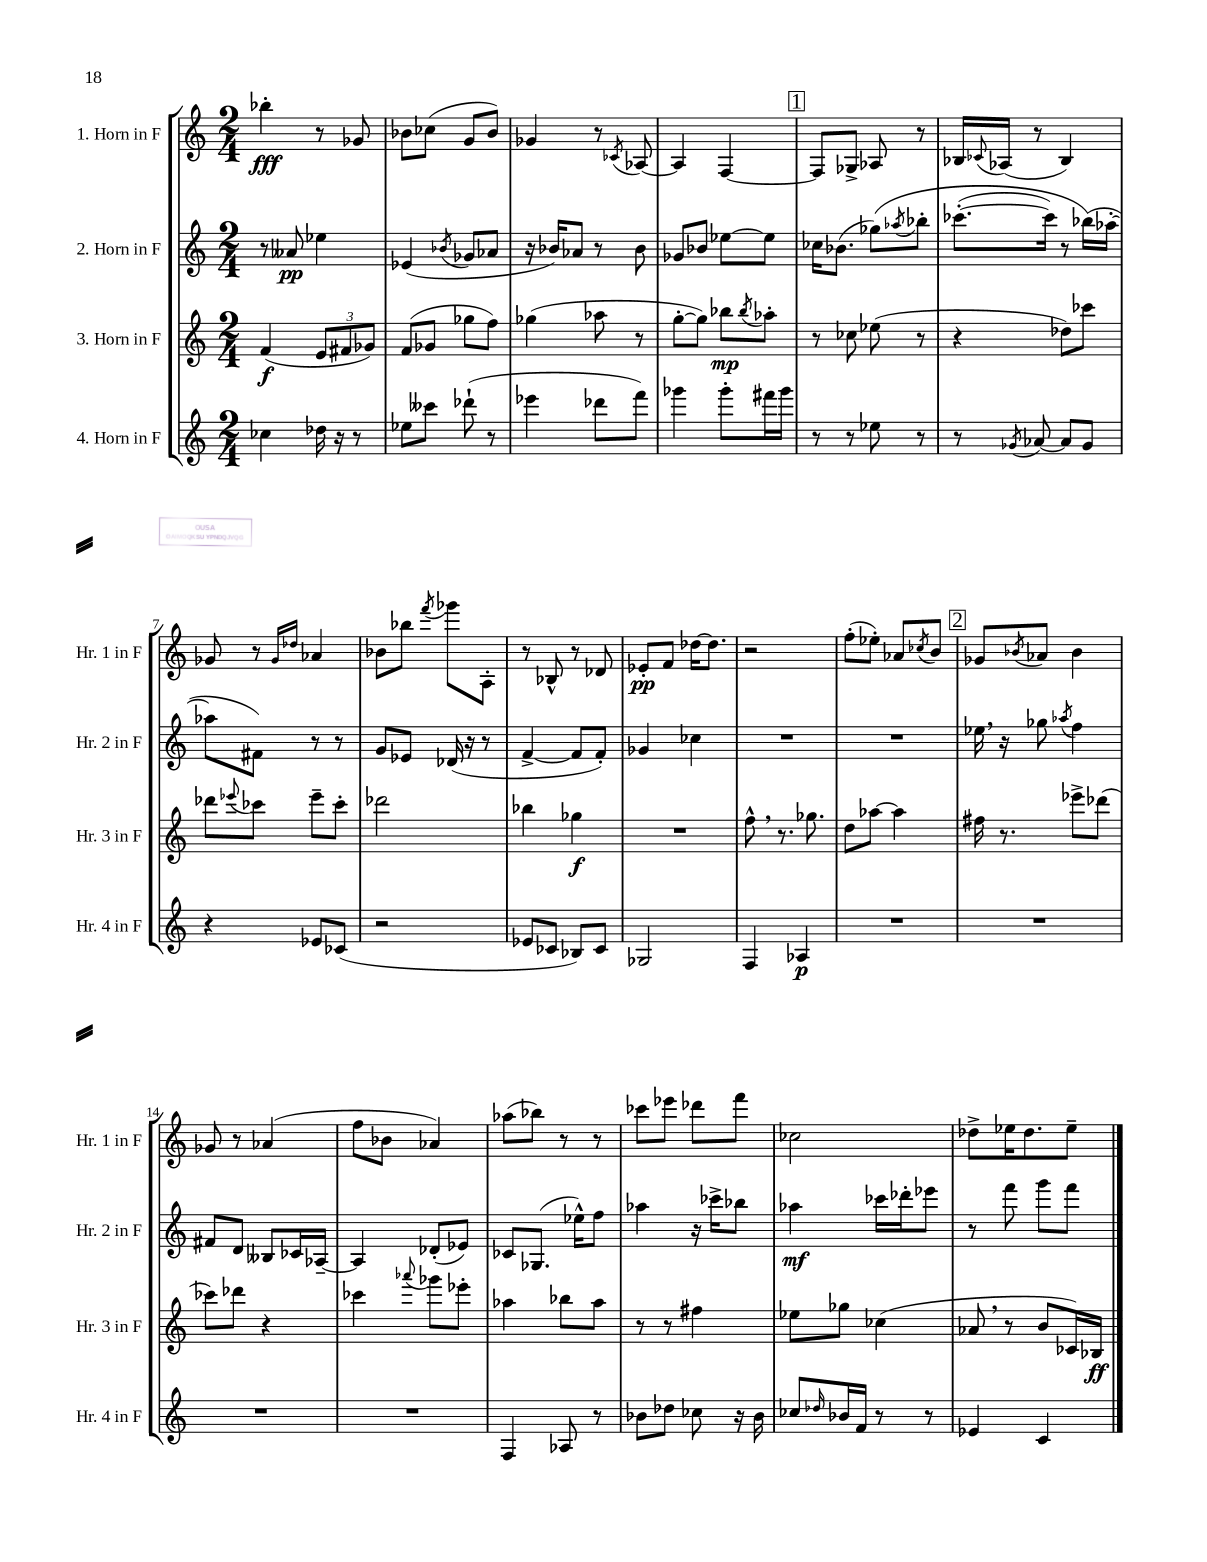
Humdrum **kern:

**kern	**kern	**kern	**kern
*staff4	*staff3	*staff2	*staff1
*clefG2	*clefG2	*clefG2	*clefG2
*k[]	*k[]	*k[]	*k[]
*M2/4	*M2/4	*M2/4	*M2/4
4cc-	(4f	8r	4bb-'
.	.	8a--	.
16dd-	12e	4ee-	8r
16r	.	.	.
.	12f#	.	.
8r	.	.	8g-
.	12g-)	.	.
=	=	=	=
8ee-	(8f	(4e-	8b-
8ccc--	8g-	.	(8cc-
.	.	8qb-	.
(8ddd-`	8gg-	8g-	8g
8r	8ff)	8a-	8b-)
=	=	=	=
4eee-	(4gg-	16r	4g-
.	.	16b-)	.
.	.	8a-	.
8ddd-	8aa-	8r	8r
.	.	.	8qc-
8fff)	8r	8b-	[8A-
=	=	=	=
4ggg-	[8gg'	8g-	4A-]
.	8gg])	8b-	.
8ggg-'	8bb-	[8ee-	[4F
.	8qbb-	.	.
16fff#	8aa-'	8ee-]	.
16ggg-	.	.	.
=	=	=	=
8r	8r	16cc-	8F]
.	.	(8.b-	.
8r	8cc-	.	8G-^
8ee-	(8ee-	&(8gg-)	8A-
.	.	8qaa-	.
8r	8r	8bb-'	8r
=	=	=	=
8r	4r	([8.ccc-'	16B-
.	.	.	8qqc-
.	.	.	(16A-
8qg-	.	.	.
[8a-	.	.	8r
.	.	16ccc-])	.
8a-]	8dd-)	8r	4B-)
8g-	8ccc-	(16bb-&)	.
.	.	[16aa-'	.
=	=	=	=
4r	8ddd-	8aa-]	8g-
.	8qqeee-	.	.
.	8ccc-	8f#)	8r
.	.	.	16qqg-
.	.	.	16qqdd-
8e-	8eee-~	8r	4a-
(8c-	8ccc-'	8r	.
=	=	=	=
2r	2ddd-	8g	8b-
.	.	8e-	8bb-
.	.	.	8qfff
.	.	(16d-	8ggg-
.	.	16r	.
.	.	8r	8A'
=	=	=	=
8e-	4bb-	[4f^	8r
8c-	.	.	8B-^^
8B-)	4gg-	8f]	8r
8c-	.	8f')	8d-
=	=	=	=
2G-	2r	4g-	8e-'
.	.	.	8f
.	.	4cc-	[16dd-
.	.	.	8.dd-]
=	=	=	=
4F	8ff^^	2r	2r
.	8.r	.	.
4A-	.	.	.
.	8.gg-	.	.
=	=	=	=
2r	8dd	2r	(8ff'
.	[8aa-	.	8ee-')
.	4aa-]	.	8a-
.	.	.	8qcc-
.	.	.	8b
=	=	=	=
2r	16ff#	16ee-	8g-
.	8.r	16r	.
.	.	.	8qb-
.	.	8gg-	8a-
.	.	8qaa-	.
.	8eee-^	4ff	4b-
.	(8ddd-	.	.
=	=	=	=
2r	8ccc-)	8f#	8g-
.	8ddd-	8d	8r
.	4r	8B--	(4a-
.	.	16c-	.
.	.	[16A-~	.
=	=	=	=
2r	4ccc-	4A-]	8ff
.	.	.	8b-
.	8qqaaa-	.	.
.	8ggg-	(8d-'	4a-)
.	8eee-'	8e-)	.
=	=	=	=
4F	4aa-	8c-	(8aa-
.	.	(8.G-	8bb-)
8A-	8bb-	.	8r
.	.	16ee-^^)	.
8r	8aa-	8ff	8r
=	=	=	=
8b-	8r	4aa-	8ccc-
8dd-	8r	.	8eee-
8cc-	4ff#	16r	8ddd-
.	.	16ccc-^	.
16r	.	8bb-	8fff
16b-	.	.	.
=	=	=	=
8cc-	8ee-	4aa-	2cc-
16qqdd-	.	.	.
16b-	8gg-	.	.
16f	.	.	.
8r	(4cc-	16ccc-	.
.	.	16ddd-'	.
8r	.	8eee-	.
=	=	=	=
4e-	8a-	8r	8dd-^
.	8r	8fff	16ee-
.	.	.	8.dd-
4c	8b	8ggg	.
.	16c-)	8fff	8ee-~
.	16B-	.	.
==	==	==	==
*-	*-	*-	*-
